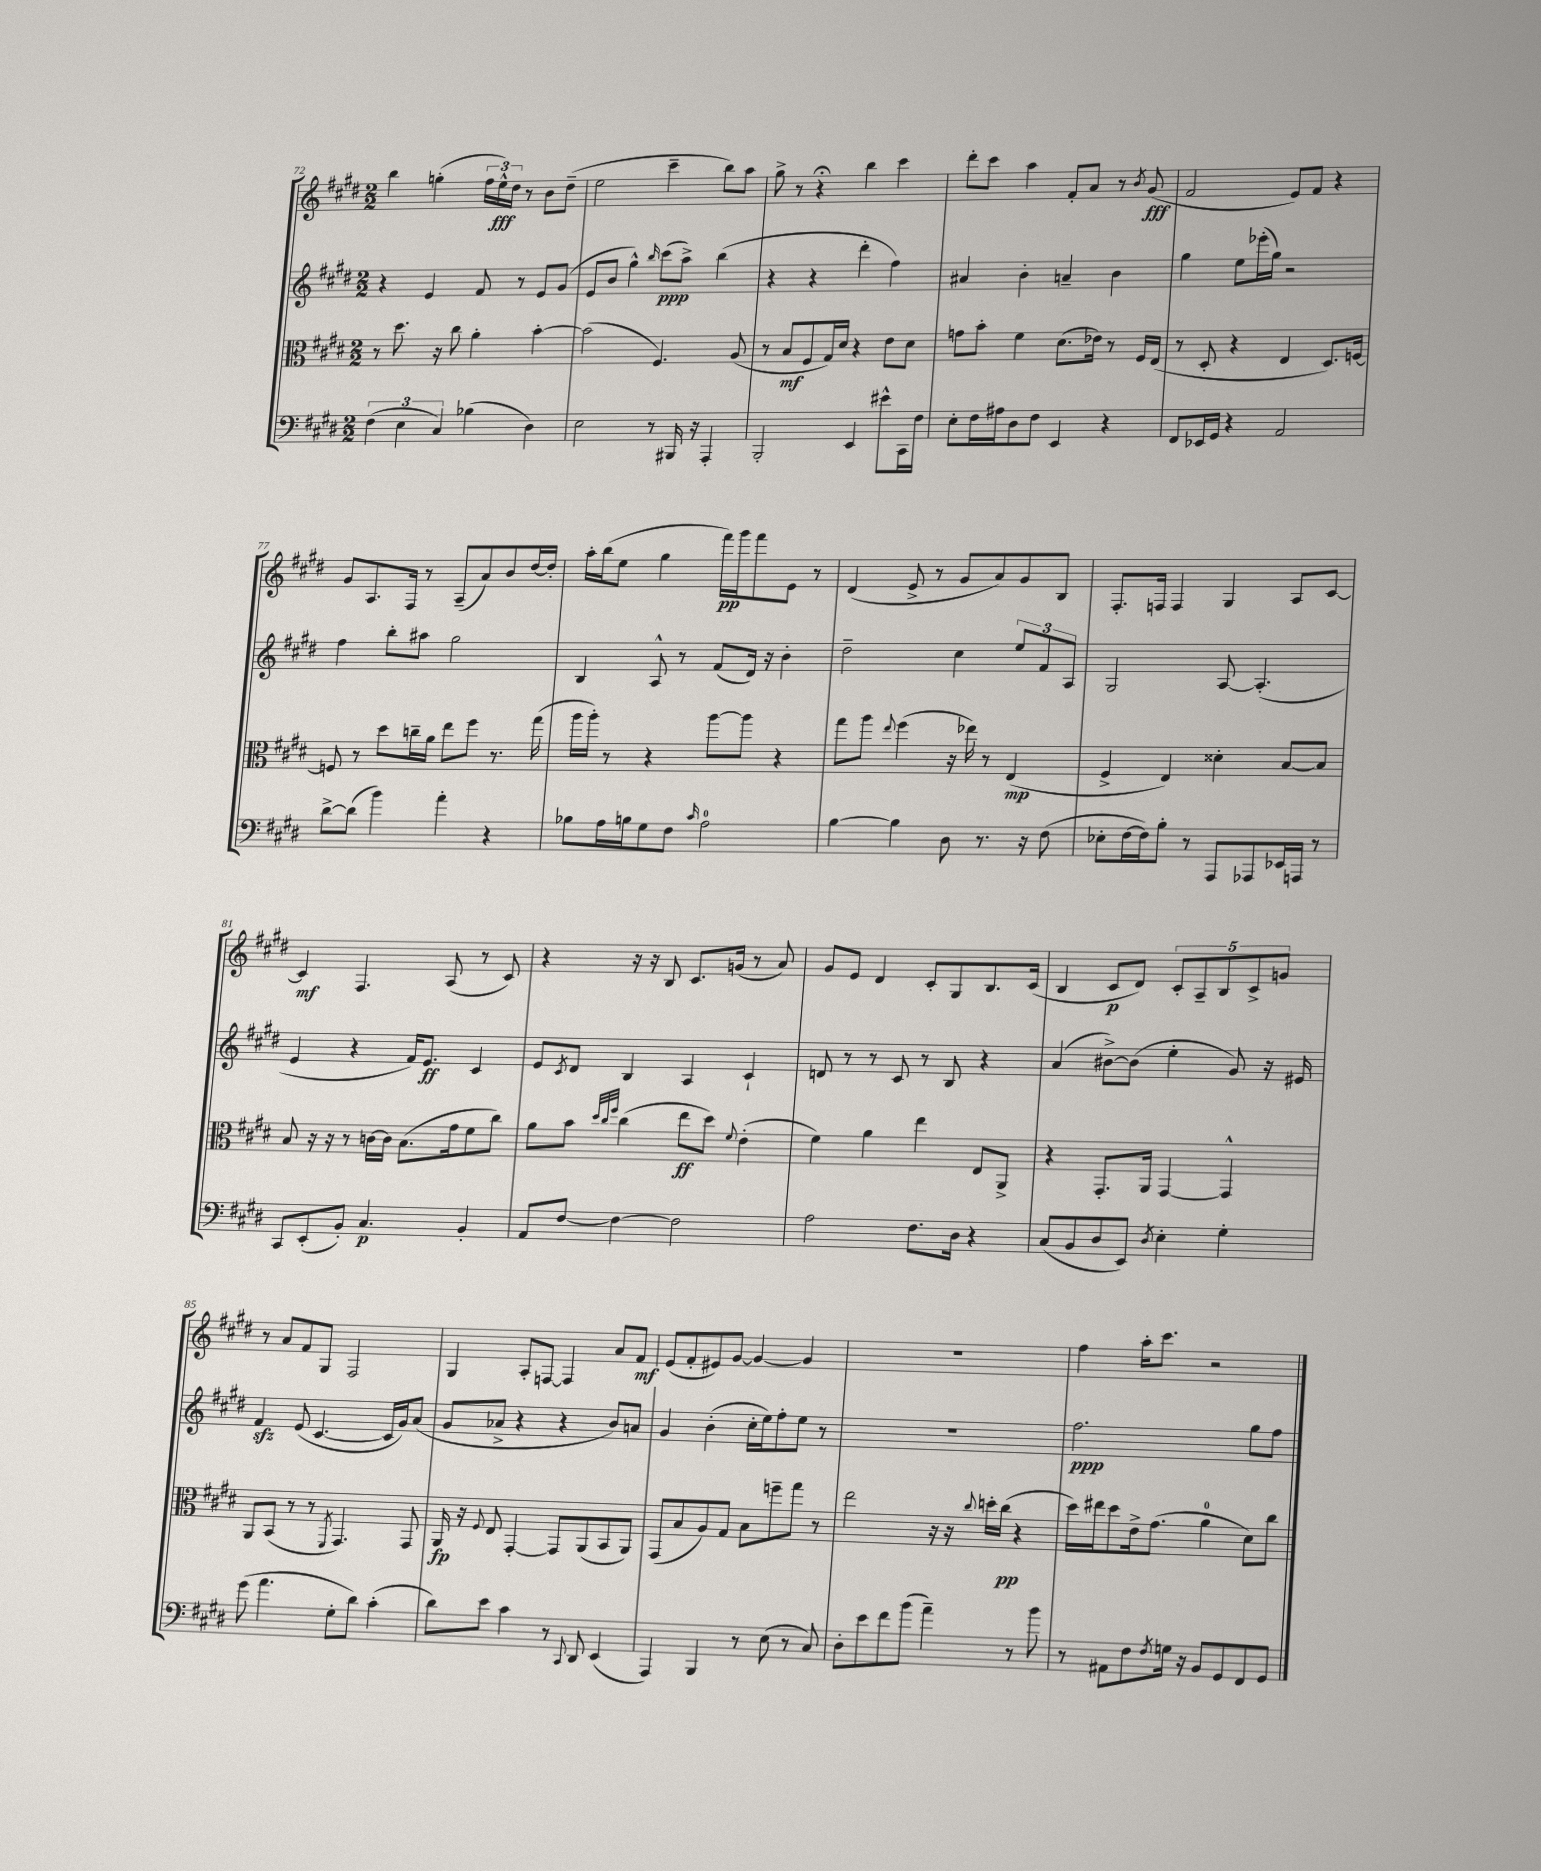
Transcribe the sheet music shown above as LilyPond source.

<<
\new StaffGroup <<
\new Staff = "s0" {
    \clef treble \key e \major \numericTimeSignature \time 2/2
    b''4 g''4-.( \tuplet 3/2 { fis''16 e''16-^\fff) dis''16 } r8 b'8 dis''8--( |
    e''2 cis'''4-- b''8) a''8 |
    gis''8-> r8 r4\fermata b''4 cis'''4 |
    dis'''8-. cis'''8 a''4 fis'8-. a'8 r8 \acciaccatura { b'8 } gis'8\fff( |
    fis'2 e'8) fis'8 r4 |
    gis'8 a8. fis16 r8 a8--( a'8) b'8 dis''16~ dis''16-. |
    a''16-. b''16( e''8 gis''4 fis'''16\pp) gis'''16 fis'''8 e'8 r8 |
    dis'4( e'8-> r8 gis'8 a'8) gis'8 b8 |
    fis8.-. f16 f4 gis4 a8 cis'8~ |
    cis'4\mf fis4. a8( r8 cis'8) |
    r4 r16 r16 b8 cis'8. g'16( r8 a'8) |
    gis'8 e'8 dis'4 cis'8-. gis8 b8. cis'16( |
    b4 cis'8\p dis'8) \tuplet 5/4 { cis'8-. a8-- b8 cis'8-> g'8 } |
    r8 a'8 fis'8 gis8 fis2 |
    gis4 a8-. f8~ f4 a'8 fis'8\mf |
    e'8( fis'8-. eis'8) gis'8~ gis'4~ gis'4 |
    R1 |
    fis''4 a''16-. cis'''8. r2 \bar "|." |
}
\new Staff = "s1" {
    \clef treble \key e \major \numericTimeSignature \time 2/2
    r4 e'4 fis'8 r8 e'8 gis'8( |
    e'8 b'8 gis''4-^) \grace { b''16 } cis'''8\ppp( a''8->) b''4( |
    r4 r4 dis'''4-. fis''4) |
    ais'4 b'4-. a'4-- b'4 |
    gis''4 e''8 ees'''16-.( gis''16) r2 |
    fis''4 b''8-. ais''8 gis''2 |
    b4 a8-^ r8 fis'8( dis'16) r16 b'4-. |
    dis''2-- cis''4 \tuplet 3/2 { e''8 fis'8 a8 } |
    gis2 a8~ a4.-.( |
    e'4 r4 fis'16) e'8.\ff cis'4 |
    e'8 \acciaccatura { cis'8 } dis'8 b4 a4 cis'4-! |
    d'8 r8 r8 cis'8 r8 b8 r4 |
    a'4( bis'8~->) bis'8( e''4-. gis'8) r16 eis'16 |
    fis'4\sfz e'8( cis'4.~ cis'16 gis'16) a'8( |
    gis'8 aes'8-> r4 r4 b'8) a'8 |
    gis'4 b'4-.( cis''16-. e''16) fis''8-. e''8 r8 |
    R1 |
    fis''2.\ppp gis''8 fis''8 \bar "|." |
}
\new Staff = "s2" {
    \clef alto \key e \major \numericTimeSignature \time 2/2
    r8 dis''8. r16 cis''8 a'4-. b'4~-. |
    b'2( fis4.) a8( |
    r8 b8\mf fis8 gis16) dis'16 r4 e'8 dis'8 |
    g'8 b'8-. fis'4 dis'8.( ees'16) r8 fis16 e16( |
    r8 dis8-. r4 e4 dis8.) f16~ |
    f8 r8 dis''8 c''16-- a'16 e''8 fis''8 r8. gis''16( |
    a''16 a''16-.) r8 r4 a''8~ a''8 r4 |
    gis''8 a''8 \appoggiatura { e''8 } fis''4( r16 ees''16) r8 e4\mp( |
    fis4-> e4) disis'4-. b8~ b8 |
    b8 r16 r16 r8 c'16~ c'16 b8.( gis'16 fis'8 cis''8) |
    a'8 b'8 \grace { dis''32 cis''32 fis''32 } cis''4( e''8\ff dis''8) \appoggiatura { fis'8 } e'4-.( |
    fis'4) a'4 e''4 e8 a,8-> |
    r4 gis,8.-. a,16 gis,4~ gis,4-^ |
    a,8 b,8( r8 r8 \acciaccatura { fis,8 } gis,4.) gis,8 |
    a,16\fp r16 \appoggiatura { fis8 } e8 gis,4~-. gis,8 a,8( b,8 a,8) |
    gis,8( b8 a8) gis8 b8 f''8-- gis''8 r8 |
    e''2 r16 r16 \appoggiatura { cis''8 } d''16-. cis''16\pp( r4 |
    dis''16) eis''16 dis''8 e'16-> gis'8.( a'4-0 dis'8) cis''8 \bar "|." |
}
\new Staff = "s3" {
    \clef bass \key e \major \numericTimeSignature \time 2/2
    \tuplet 3/2 { fis4( e4 cis4) } bes4( dis4) |
    e2 r8 bis,,16 r16 a,,4-. |
    b,,2-. e,4 eis'8-^ cis,16 fis16 |
    e8-. fis16 ais16 dis8 fis8 e,4 r4 |
    fis,8 ees,16 gis,16 r4 a,2 |
    dis'8~-> dis'8( b'4) a'4-. r4 |
    bes8 a16 b16 gis8 fis8 \grace { cis'16 } a2-0 |
    b4~ b4 dis8 r8. r16 fis8( |
    ees8-. fis16~ fis16) b8-. r8 a,,8 aes,,8 ees,16 a,,16 r8 |
    cis,8 e,8-.( b,8-.) cis4.\p b,4-. |
    a,8 fis8~ fis4~ fis2 |
    a2 fis8. dis16 r4 |
    cis8( b,8 dis8 e,8) \acciaccatura { dis8 } e4-. gis4-. |
    gis'8( a'4. gis8-. dis'8) cis'4-.( |
    dis'8) e'8 cis'4 r8 \appoggiatura { cis,8 } dis,8 e,4( |
    a,,4) b,,4 r8 e8( r8 cis8) |
    dis8-. e'8 fis'8 b'8( a'4--) r8 b'8 |
    r8 ais,8 fis8 \acciaccatura { fis8 } g16 r16 b,8 gis,8 fis,8 gis,8 \bar "|." |
}
>>
>>
\layout { \context { \Score currentBarNumber = #72 } }
